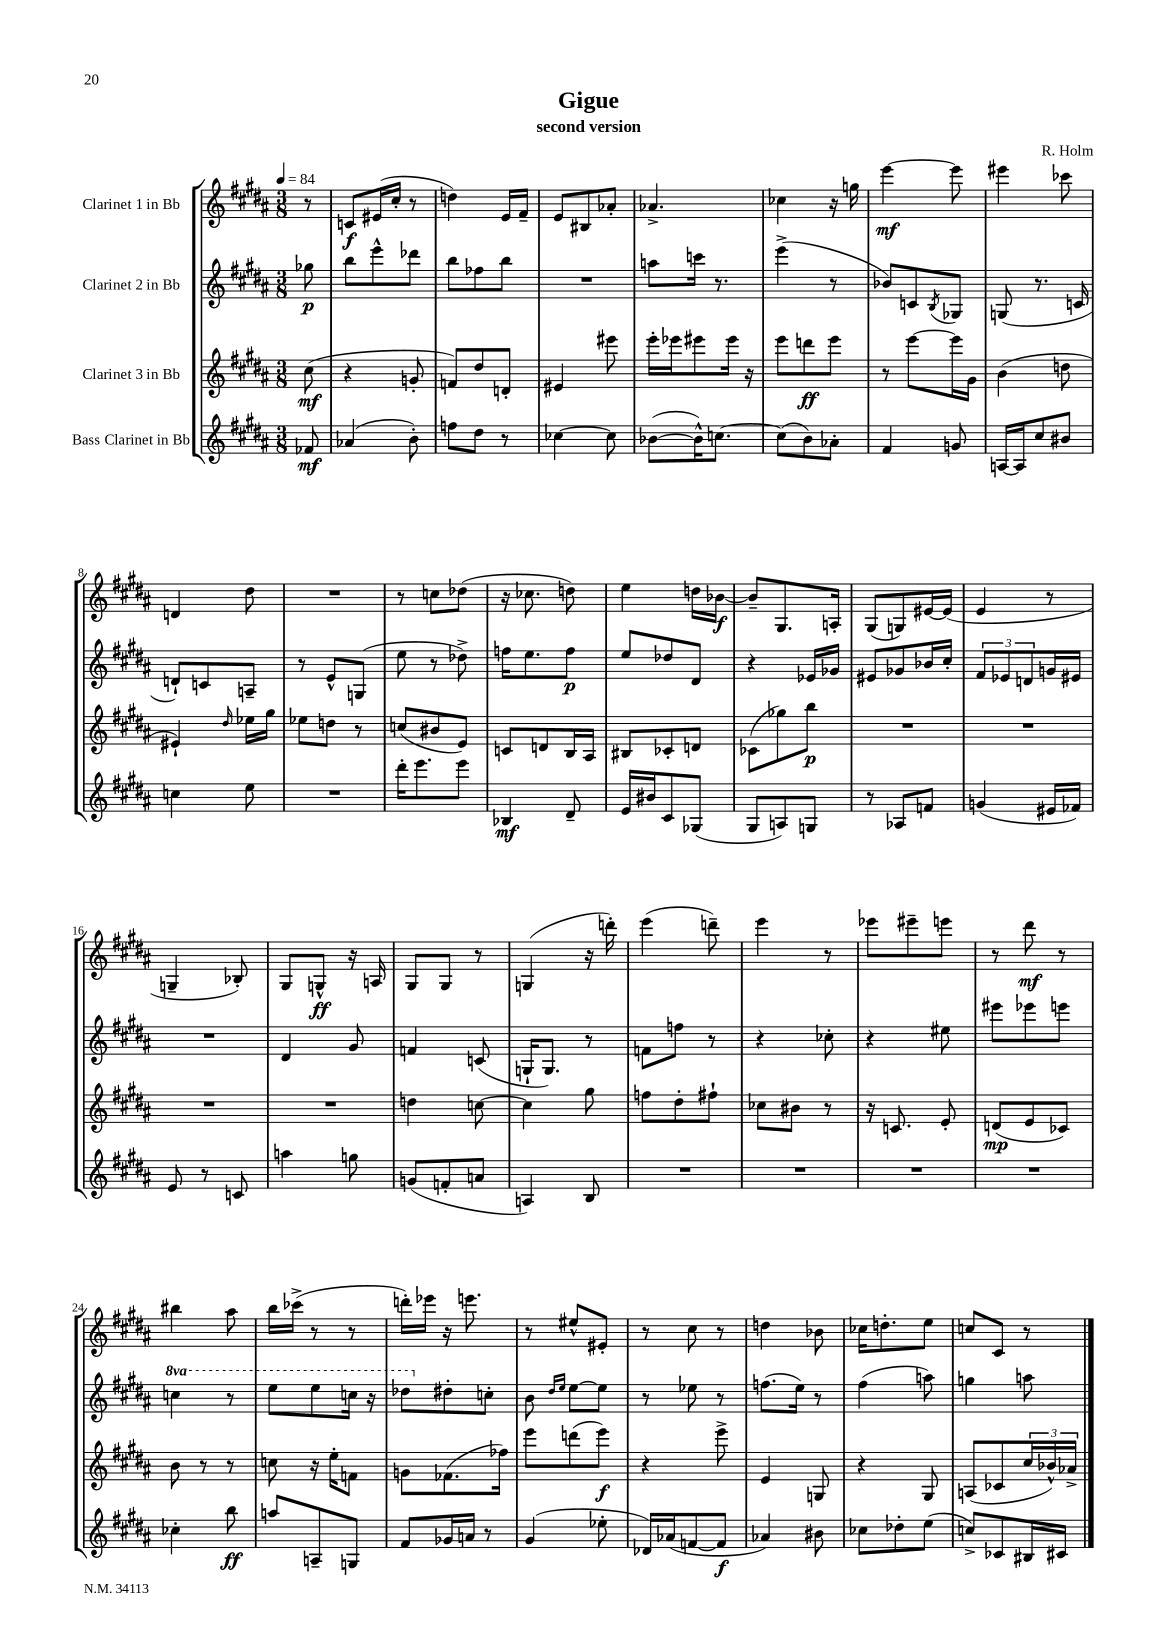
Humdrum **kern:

**kern	**dynam	**kern	**dynam	**kern	**dynam	**kern	**dynam
*part4	*part4	*part3	*part3	*part2	*part2	*part1	*part1
*staff4	*staff4	*staff3	*staff3	*staff2	*staff2	*staff1	*staff1
*I"Bass Clarinet in Bb	*	*I"Clarinet 3 in Bb	*	*I"Clarinet 2 in Bb	*	*I"Clarinet 1 in Bb	*
*clefG2	*	*clefG2	*	*clefG2	*	*clefG2	*
*k[f#c#g#d#a#]	*	*k[f#c#g#d#a#]	*	*k[f#c#g#d#a#]	*	*k[f#c#g#d#a#]	*
*M3/8	*	*M3/8	*	*M3/8	*	*M3/8	*
*MM84	*	*MM84	*	*MM84	*	*MM84	*
=	=	=	=	=	=	=	=
8f-X/	mf	(8cc#\	mf	8gg-X\	p	8r	.
=1	=1	=1	=1	=1	=1	=1	=1
(4a-X/	.	4r	.	8bb\L	.	8cn/L	f
.	.	.	.	8eee^^\	.	(16e#X/L	.
.	.	.	.	.	.	16cc#'/JJ	.
8b'\)	.	8gn'/	.	8ddd-X\J	.	8r	.
=2	=2	=2	=2	=2	=2	=2	=2
8ffn\L	.	8fn/L)	.	8bb\L	.	4ddn\)	.
8dd#\J	.	8dd#/	.	8ff-X\	.	.	.
8r	.	8dn'/J	.	8bb\J	.	16e/LL	.
.	.	.	.	.	.	16f#~/JJ	.
=3	=3	=3	=3	=3	=3	=3	=3
[4cc-X\	.	4e#X/	.	4.r	.	8e/L	.
.	.	.	.	.	.	8B#X/	.
8cc-\]	.	8eee#X\	.	.	.	8a-X'/J	.
=4	=4	=4	=4	=4	=4	=4	=4
([8b-X\L	.	16eee'\LL	.	8aan\L	.	4.a-X^/	.
.	.	16eee-X\J	.	.	.	.	.
16b-^^\K])	.	8eee#X\	.	16cccn\Jk	.	.	.
[8.ccn\J	.	.	.	8.r	.	.	.
.	.	16eee#\Jk	.	.	.	.	.
.	.	16r	.	.	.	.	.
=5	=5	=5	=5	=5	=5	=5	=5
(8cc\L]	.	8eee\L	.	(4eee^\	.	4cc-X\	.
8b\)	.	8dddn\	ff	.	.	.	.
8a-X'\J	.	8eee\J	.	8r	.	16r	.
.	.	.	.	.	.	16ggn\	.
=6	=6	=6	=6	=6	=6	=6	=6
4f#/	.	8r	.	8b-X/L)	.	[4eee\	mf
.	.	[8eee\L	.	8cn/	.	.	.
.	.	.	.	8qB/	.	.	.
8gn/	.	16eee\L]	.	8G-X/J	.	8eee\]	.
.	.	16g#\JJ	.	.	.	.	.
=7	=7	=7	=7	=7	=7	=7	=7
[16An/LL	.	(4b\	.	(8Gn/	.	4eee#X\	.
16A/J]	.	.	.	.	.	.	.
8cc#/	.	.	.	8.r	.	.	.
8b#X/J	.	8ddn\	.	.	.	8ccc-X\	.
.	.	.	.	16cn/	.	.	.
!!LO:LB:g=z
=8	=8	=8	=8	=8	=8	=8	=8
4ccn\	.	4e#X`/)	.	8dn`/L)	.	4dn/	.
.	.	.	.	8cn/	.	.	.
.	.	16qqdd#/	.	.	.	.	.
8ee\	.	16ee-X\LL	.	8An~/J	.	8dd#\	.
.	.	16gg#\JJ	.	.	.	.	.
=9	=9	=9	=9	=9	=9	=9	=9
4.r	.	8ee-X\L	.	8r	.	4.r	.
.	.	8ddn\J	.	8e^^/L	.	.	.
.	.	8r	.	(8Gn/J	.	.	.
=10	=10	=10	=10	=10	=10	=10	=10
16ddd#'\KL	.	(8ccn/L	.	8ee\	.	8r	.
8.eee\	.	.	.	.	.	.	.
.	.	8b#X/	.	8r	.	8ccn\L	.
8eee\J	.	8e/J)	.	8dd-X^\)	.	(8dd-X\J	.
=11	=11	=11	=11	=11	=11	=11	=11
4B-X/	mf	8cn/L	.	16ffn\KL	.	16r	.
.	.	.	.	8.ee\	.	8.cc-X\	.
.	.	8dn/	.	.	.	.	.
8d#~/	.	16B/L	.	8ff\J	p	8ddn\)	.
.	.	16A#/JJ	.	.	.	.	.
=12	=12	=12	=12	=12	=12	=12	=12
16e/LL	.	8B#X/L	.	8ee/L	.	4ee\	.
16b#X/J	.	.	.	.	.	.	.
8c#/	.	8c-X'/	.	8dd-X/	.	.	.
(8G-X/J	.	8dn/J	.	8d#/J	.	16ddn\LL	.
.	.	.	.	.	.	[16b-X\JJ	f
=13	=13	=13	=13	=13	=13	=13	=13
8G#/L	.	(8c-X\L	.	4r	.	8b-~/L]	.
8An/)	.	8gg-X\)	.	.	.	8.G#/	.
8Gn/J	.	8bb\J	p	16e-X/LL	.	.	.
.	.	.	.	16g-X/JJ	.	16An'/Jk	.
=14	=14	=14	=14	=14	=14	=14	=14
8r	.	4.r	.	8e#X/L	.	(8G#/L	.
8A-X/L	.	.	.	8g-X/	.	8Gn/)	.
8fn/J	.	.	.	16b-X/L	.	[16e#X/L	.
.	.	.	.	16cc#'/JJ	.	(16e#/JJ]	.
=15	=15	=15	=15	=15	=15	=15	=15
(4gn/	.	4.r	.	12f#/L	.	4e/	.
.	.	.	.	12e-X/	.	.	.
.	.	.	.	12dn/	.	.	.
16e#X/LL	.	.	.	16gn/L	.	8r	.
16f-X/JJ)	.	.	.	16e#X/JJ	.	.	.
!!LO:LB:g=z
=16	=16	=16	=16	=16	=16	=16	=16
8e/	.	4.r	.	4.r	.	4Gn~/	.
8r	.	.	.	.	.	.	.
8cn/	.	.	.	.	.	8B-X'/)	.
=17	=17	=17	=17	=17	=17	=17	=17
4aan\	.	4.r	.	4d#/	.	8G#/L	.
.	.	.	.	.	.	8Gn^^/J	ff
8ggn\	.	.	.	8g#/	.	16r	.
.	.	.	.	.	.	16An/	.
=18	=18	=18	=18	=18	=18	=18	=18
(8gn/L	.	4ddn\	.	4fn/	.	8G#/L	.
8fn'/	.	.	.	.	.	8G#/J	.
8an/J	.	[8ccn\	.	(8cn/	.	8r	.
=19	=19	=19	=19	=19	=19	=19	=19
4An/)	.	4cc\]	.	16Gn`/KL	.	(4Gn/	.
.	.	.	.	8.G/J)	.	.	.
8B/	.	8gg#\	.	8r	.	16r	.
.	.	.	.	.	.	16dddn'\)	.
=20	=20	=20	=20	=20	=20	=20	=20
4.r	.	8ffn\L	.	8fn\L	.	(4eee\	.
.	.	8dd#'\	.	8ffn\J	.	.	.
.	.	8ff#X`\J	.	8r	.	8dddn~\)	.
=21	=21	=21	=21	=21	=21	=21	=21
4.r	.	8cc-X\L	.	4r	.	4eee\	.
.	.	8b#X\J	.	.	.	.	.
.	.	8r	.	8cc-X'\	.	8r	.
=22	=22	=22	=22	=22	=22	=22	=22
4.r	.	16r	.	4r	.	8eee-X\L	.
.	.	8.cn/	.	.	.	.	.
.	.	.	.	.	.	8eee#X~\	.
.	.	8e'/	.	8ee#X\	.	8eeen\J	.
=23	=23	=23	=23	=23	=23	=23	=23
4.r	.	(8dn/L	mp	8eee#X\L	.	8r	.
.	.	8e/	.	8eee-X\	.	8ddd#\	mf
.	.	8c-X/J)	.	8eeen\J	.	8r	.
!!LO:LB:g=z
=24	=24	=24	=24	=24	=24	=24	=24
*	*	*	*	*8va	*	*	*
4cc-X'\	.	8b\	.	4cccn\	.	4bb#X\	.
.	.	8r	.	.	.	.	.
8bb\	ff	8r	.	8r	.	8aa#\	.
=25	=25	=25	=25	=25	=25	=25	=25
8aan/L	.	8ccn\	.	8eee\L	.	16bb\LL	.
.	.	.	.	.	.	(16ccc-X^\JJ	.
8An~/	.	16r	.	8eee\	.	8r	.
.	.	16ee'\KL	.	.	.	.	.
8Gn/J	.	8fn\J	.	16cccn\Jk	.	8r	.
.	.	.	.	16r	.	.	.
=26	=26	=26	=26	=26	=26	=26	=26
8f#/L	.	8gn\L	.	8ddd-X\L	.	16dddn'\LL)	.
.	.	.	.	.	.	16eee-X\JJ	.
*	*	*	*	*X8va	*	*	*
16g-X/L	.	(8.f-X\	.	8dd#X'\	.	16r	.
16an/JJ	.	.	.	.	.	8.eeen\	.
8r	.	.	.	8ccn'\J	.	.	.
.	.	16ff-X\Jk)	.	.	.	.	.
=27	=27	=27	=27	=27	=27	=27	=27
(4g#/	.	8eee\L	.	8b\	.	8r	.
.	.	.	.	16qqdd#/LL	.	.	.
.	.	.	.	16qqee/JJ	.	.	.
.	.	(8dddn\	.	[8ee\L	.	8ee#X^^/L	.
8ee-X'\	.	8eee\J)	f	8ee\J]	.	8e#X'/J	.
=28	=28	=28	=28	=28	=28	=28	=28
16d-X/LL)	.	4r	.	8r	.	8r	.
(16a-X/J	.	.	.	.	.	.	.
[8fn/	.	.	.	8ee-X\	.	8cc#\	.
8f/J]	f	8eee^\	.	8r	.	8r	.
=29	=29	=29	=29	=29	=29	=29	=29
4a-X/)	.	4e/	.	(8.ffn\L	.	4ddn\	.
.	.	.	.	16ee\Jk)	.	.	.
8b#X\	.	8Gn/	.	8r	.	8b-X\	.
=30	=30	=30	=30	=30	=30	=30	=30
8cc-X\L	.	4r	.	(4ff#\	.	16cc-X\KL	.
.	.	.	.	.	.	8.ddn'\	.
8dd-X'\	.	.	.	.	.	.	.
(8ee\J	.	8G#/	.	8aan\)	.	8ee\J	.
=31	=31	=31	=31	=31	=31	=31	=31
8ccn^/L)	.	(8An/L	.	4ggn\	.	8ccn/L	.
8c-X/	.	8c-X/	.	.	.	8c#/J	.
16B#X/L	.	24cc#/L	.	8aan\	.	8r	.
.	.	24b-X^^/)	.	.	.	.	.
16c#X/JJ	.	.	.	.	.	.	.
.	.	24a-X^/JJ	.	.	.	.	.
==	==	==	==	==	==	==	==
*-	*-	*-	*-	*-	*-	*-	*-
